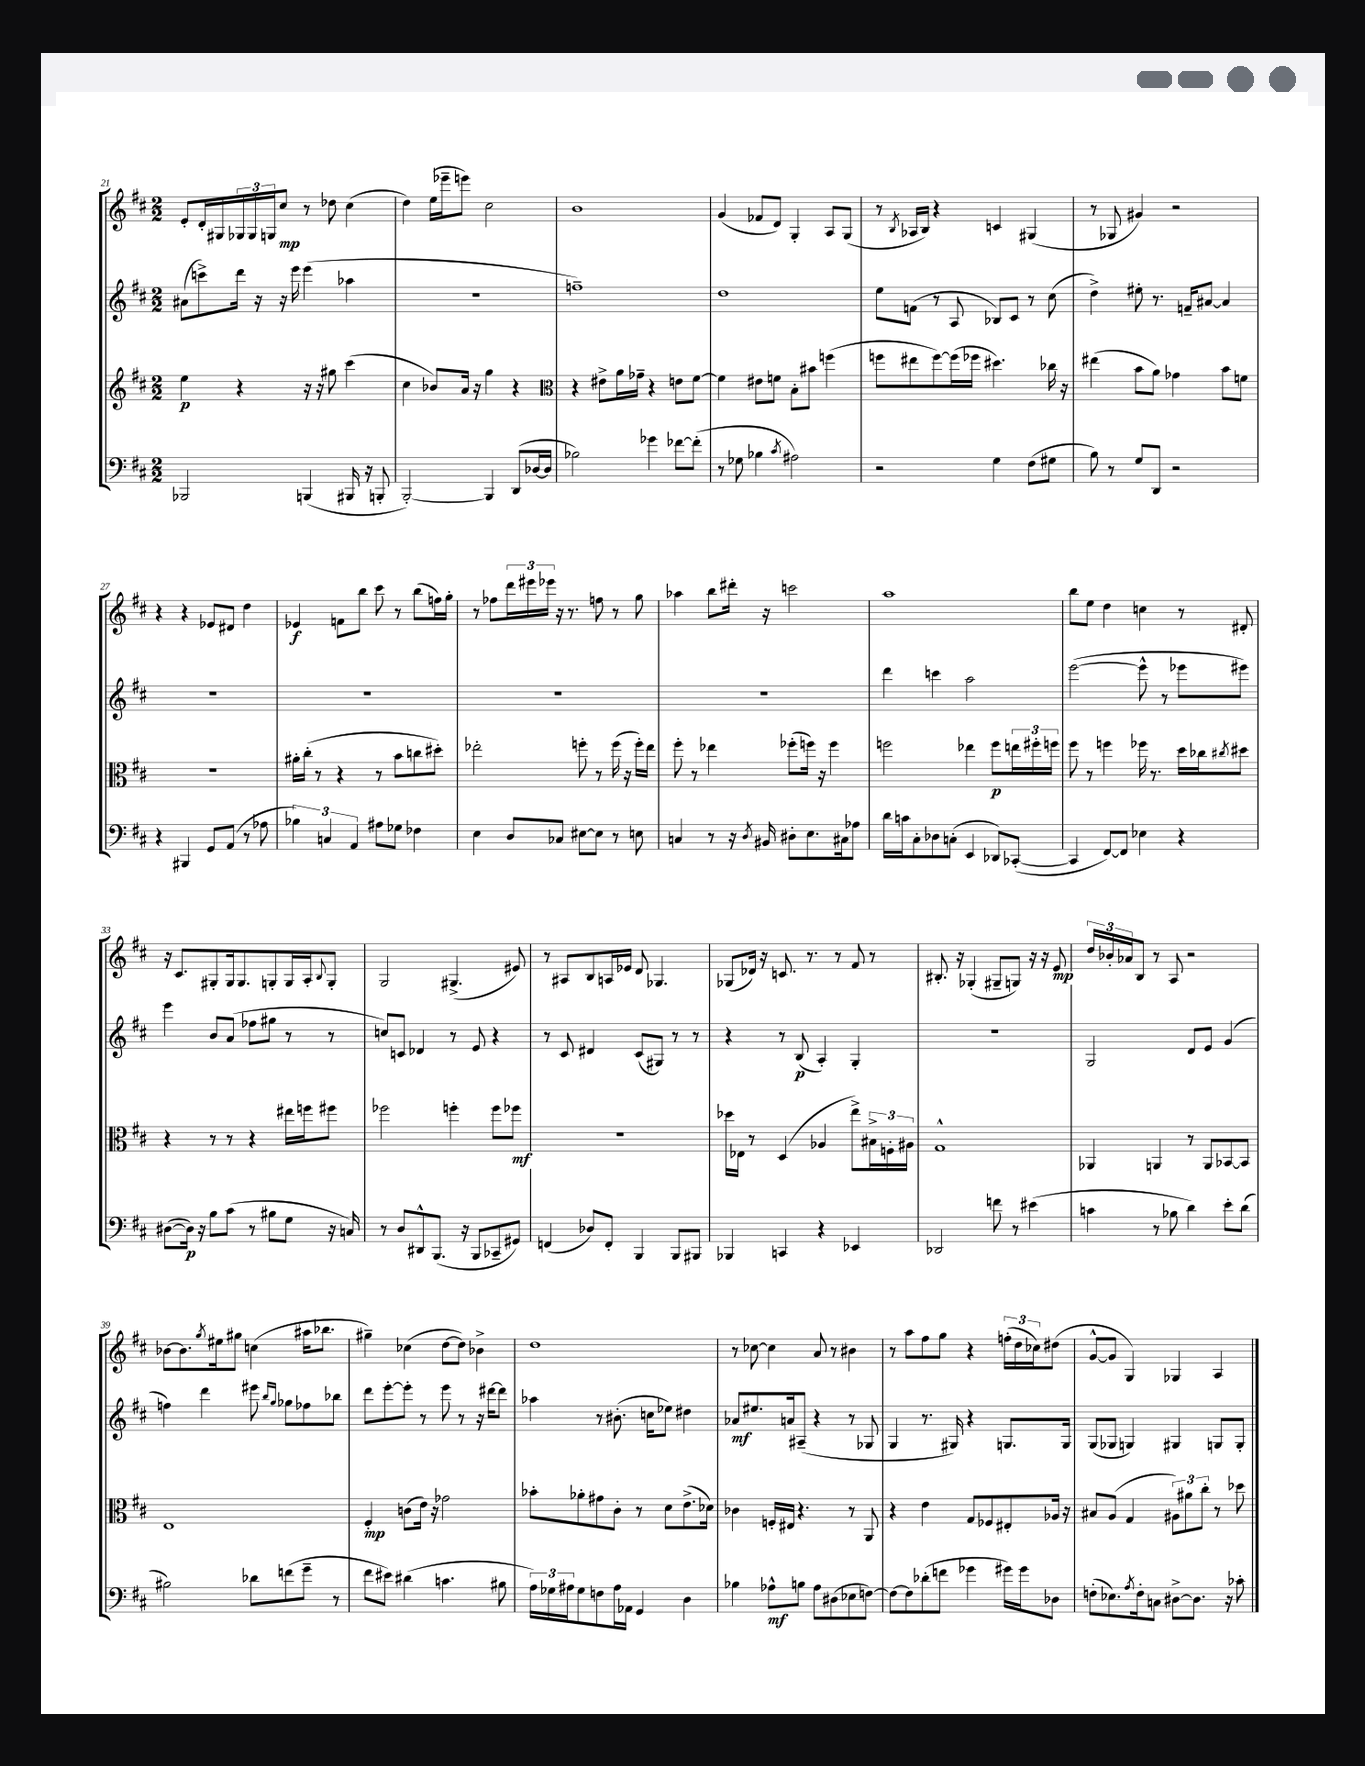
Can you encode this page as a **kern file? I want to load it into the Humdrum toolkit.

**kern	**kern	**kern	**kern
*staff4	*staff3	*staff2	*staff1
*clefF4	*clefG2	*clefG2	*clefG2
*k[f#c#]	*k[f#c#]	*k[f#c#]	*k[f#c#]
*M2/2	*M2/2	*M2/2	*M2/2
2BBB-	4ee	(8a#	8e'
.	.	8ccc^)	16d'
.	.	.	16G#
.	4r	16ddd	24G-
.	.	.	24G-
.	.	16r	.
.	.	.	24G
.	.	16r	8cc#
.	.	16eee	.
(4BBB	16r	(4eee	8r
.	16r	.	.
.	8gg#	.	8dd-
16BBB#	(4ccc#	4aa-	(4cc#
16r	.	.	.
8BBB'	.	.	.
=	=	=	=
[2BBB')	4cc#	1r	4dd)
.	8b-)	.	(16ee
.	.	.	16eee-~
.	16a	.	8eee)
.	16r	.	.
4BBB]	4gg	.	2cc#
(8DD	4r	.	.
[16D-	.	.	.
16D-]	.	.	.
=	=	=	=
*	*clefC3	*	*
2B-)	4r	1ff~)	1b
.	8e#^	.	.
.	16a	.	.
.	16g-~	.	.
4g-	4r	.	.
[8f-	8e	.	.
(8f-']	[8f#	.	.
=	=	=	=
8r	4f#]	1dd	(4g
8G-	.	.	.
4B-	8e#	.	8f-
.	8f	.	8d)
8qc#	.	.	.
2A#)	8B'	.	4G'
.	8b#	.	.
.	(4ff	.	8A
.	.	.	(8G
=	=	=	=
2r	8ff	8ee	8r
.	.	.	8qB
.	8ee#	(8f	16A-
.	.	.	16B)
.	[8ff)	8r	4r
.	(16ff]	8A	.
.	16ff-	.	.
4G	4.dd#)	8B-)	4c
.	.	8c#	.
(8F#	.	8r	(4G#
8G#	16cc-	(8cc#	.
.	16r	.	.
=	=	=	=
8B)	(4ee#	4dd^)	8r
8r	.	.	8G-
8G	8b	8ee#'	4g#)
8DD	8a)	8.r	.
2r	4g-	.	2r
.	.	16f~	.
.	.	[8a#	.
.	8b	4a#]	.
.	8f	.	.
=	=	=	=
4r	1r	1r	4r
4BBB#	.	.	4r
8GG	.	.	8e-
(8AA	.	.	8d#
8r	.	.	4dd
8A-	.	.	.
=	=	=	=
6B-)	16a#'	1r	4e-
.	(16cc#'	.	.
.	8r	.	.
6C	.	.	.
.	4r	.	8f
6AA	.	.	.
.	.	.	8bb
8A#	8r	.	8ccc#
8G-	8b	.	8r
4F-	8cc	.	(8bb
.	8dd#')	.	16ff)
.	.	.	16gg'
=	=	=	=
4E	2ee-'	1r	8r
.	.	.	8ff-
8D	.	.	24ddd
.	.	.	24eee#
.	.	.	24eee-
8C-	.	.	16r
.	.	.	8.r
[8E#	8ff'	.	.
8E#]	8r	.	8ff
8r	(16ff	.	8r
.	16r	.	.
8E	16ff')	.	8gg
.	16ee-	.	.
=	=	=	=
4C	8ff#'	1r	4aa-
.	8r	.	.
8r	4ee-	.	8bb
16r	.	.	16ddd#'
8qD	.	.	.
16BB#	.	.	16r
8D#'	(8ff-'	.	2ccc
8.E	16ff)	.	.
.	16r	.	.
.	4ff	.	.
16C#	.	.	.
8A-	.	.	.
=	=	=	=
16d	2ff	4ddd	1aa
16c	.	.	.
8C#'	.	.	.
8D-	.	4ccc	.
(8C'	.	.	.
4EE	4ee-	2aa	.
8DD-)	8ff	.	.
([8CC-'	24ee	.	.
.	24ff#'	.	.
.	24ff	.	.
=	=	=	=
4CC-]	8ff#	([2eee	8bb
.	8r	.	8ee
[8FF#)	4ff	.	4dd
8FF#]	.	.	.
4E-	16ff-	8eee^^]	4cc
.	8.r	.	.
.	.	8r	.
4r	16dd	8eee-	8r
.	16cc-	.	.
.	8qcc#	.	.
.	8dd#	8eee#)	8d#'
=	=	=	=
([8D#	4r	4eee	16r
.	.	.	8.c#
16D#])	.	.	.
16r	.	.	.
8B	8r	8b	8G#'
(8c#	8r	(8a	16G#
.	.	.	8.G#
8r	4r	8ff-	.
8B#	.	8gg#	8G'
8G	16ee#	8r	16G
.	16ff	.	16A'
.	.	.	8qqB
16r	8ff#	8r	8G'
16C)	.	.	.
=	=	=	=
8r	2ff-	8cc)	2G
8D	.	8c	.
8DD#^^	.	4d-	.
(8.BBB	.	.	.
.	4ff'	8r	(4.G#^
16r	.	.	.
8BBB	.	8e	.
8CC-~	8ff	4r	.
8GG#)	8ff-	.	8e#)
=	=	=	=
(4FF	1r	8r	8r
.	.	8c#	8A#
8D-)	.	4d#	8B
8FF'	.	.	16A
.	.	.	16e-
4BBB	.	(8c#	8d
.	.	8G#)	4.G-
8BBB	.	8r	.
8BBB#	.	8r	.
=	=	=	=
4BBB-	16dd-	4r	(8G-
.	16E-	.	.
.	8r	.	16d-)
.	.	.	16r
4CC	(4D	8r	8.c
.	.	(8B	.
.	.	.	8.r
4r	4A-	4A')	.
.	.	.	8r
4EE-	8ee^)	4G'	8f#
.	24B#^	.	8r
.	24F'	.	.
.	24A#	.	.
=	=	=	=
2DD-	1G^^	1r	8.B#'
.	.	.	16r
.	.	.	(4G-'
8f	.	.	8G#~
8r	.	.	8G)
(4e#	.	.	16r
.	.	.	16r
.	.	.	8e
=	=	=	=
4c	4AA-	2G	24dd
.	.	.	24b-'
.	.	.	24a-
.	.	.	8B
8r	4AA	.	8r
8B-	.	.	8A
4d)	8r	8d	2r
.	8AA	8e	.
8e'	[8BB-	(4g	.
(8d	8BB-]	.	.
=	=	=	=
2B#)	1E	4ff)	[8b-
.	.	.	8.b-]
.	.	4ddd	.
.	.	.	8qgg
.	.	.	16ee#
.	.	.	8gg#
8d-	.	8eee#	(4cc
.	.	16qqbb	.
.	.	16qqgg	.
(8f	.	8gg-	.
8g~	.	8ff-	16aa#
.	.	.	8.bb-
8r	.	8bb-	.
=	=	=	=
8f#	4F#'	8ddd	4gg#~)
8e#)	.	[8eee'	.
(4d#	(8c	8eee']	(4cc-
.	16e)	8r	.
.	16r	.	.
4.c	2g-	8eee	[8dd
.	.	8r	8dd])
.	.	16r	4b-^
.	.	[16ddd#	.
8B#	.	8ddd#]	.
=	=	=	=
24A)	8b-'	4aa-	1dd
24G-	.	.	.
24A#	.	.	.
8G-	8a-'	.	.
8F	8g#	8r	.
16A#	8c#'	(8.b#'	.
16AA-	.	.	.
4GG	8r	.	.
.	.	16cc	.
.	8d	8ee-)	.
4D	(8.e^	4dd#	.
.	16d-)	.	.
=	=	=	=
4B-	4c-	8a-	8r
.	.	8.ee#	[8cc-
8A-^^	16F'	.	4cc-]
.	16E#	16a	.
8B	4.r	(8A#~	.
8A-	.	4r	8a
(8D#	.	.	8r
8E-	8r	8r	4b#
[8F)	8AA	8G-	.
=	=	=	=
8F_	4r	4G	8r
8F]	.	.	8aa
(8d-'	4e	8.r	8ff#
8f	.	.	8gg
.	.	16G#)	.
4g-	8G	4r	4r
.	8F-	.	.
16g#)	8E#'	8.G	(24ff'
.	.	.	24dd
16g#	.	.	.
.	.	.	24cc-)
8D-	16A-	.	(8dd#
.	16r	16G	.
=	=	=	=
(8F'	8B#	(8G	[8g^^
8.E-)	(8A	8G-	8g]
.	4G	4G)	4G)
8qA	.	.	.
16F'	.	.	.
8C	.	.	.
[8D#^	12A#)	4G#	4G-
.	12a#	.	.
8.D#]	.	.	.
.	12cc#'	.	.
.	8r	8G	4A
16r	.	.	.
8c-'	8dd-	8G'	.
==	==	==	==
*-	*-	*-	*-
